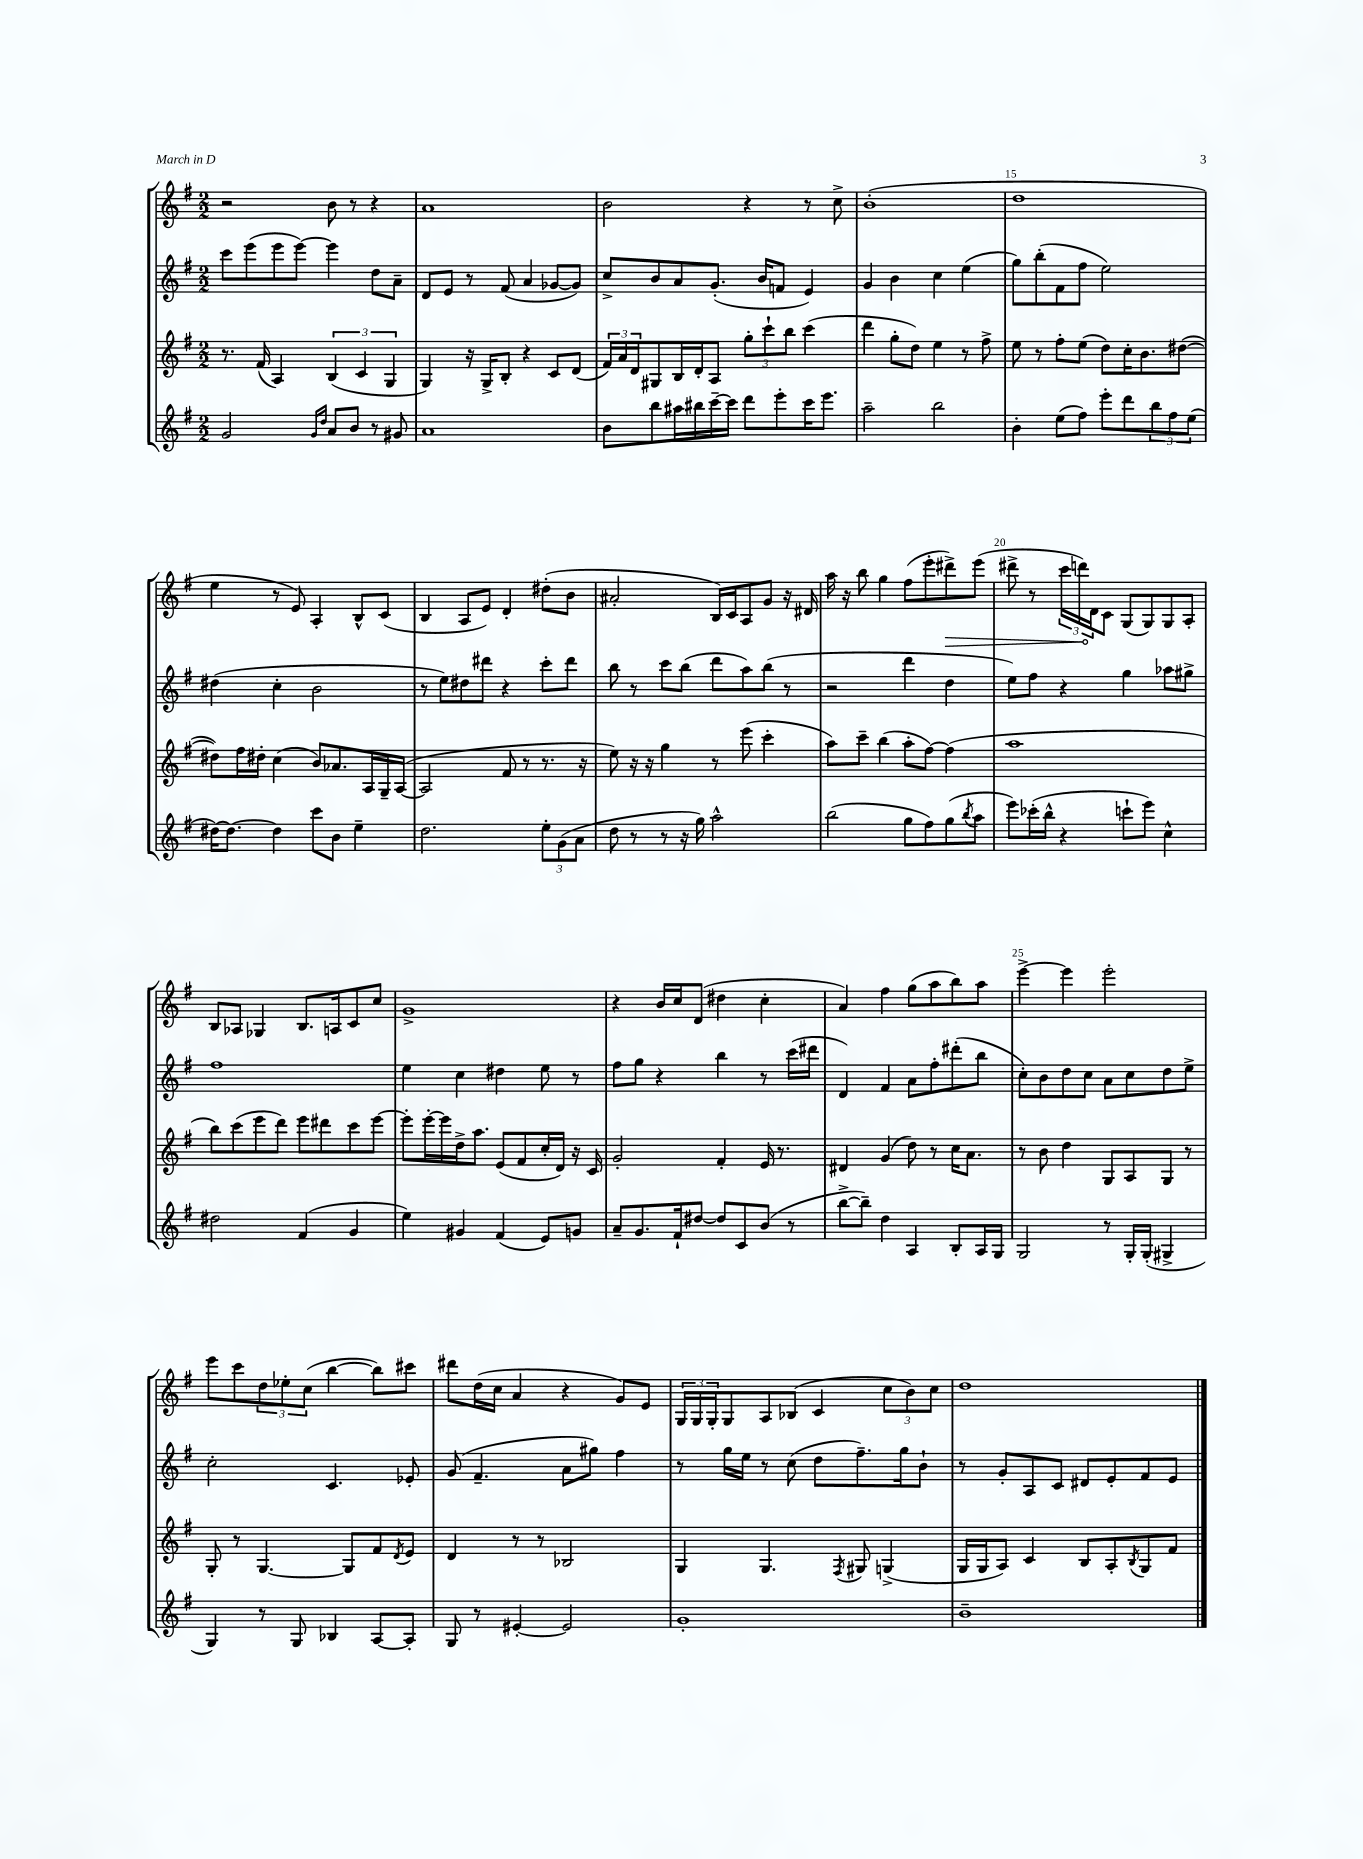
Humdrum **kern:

**kern	**kern	**kern	**kern
*staff4	*staff3	*staff2	*staff1
*clefG2	*clefG2	*clefG2	*clefG2
*k[f#]	*k[f#]	*k[f#]	*k[f#]
*M2/2	*M2/2	*M2/2	*M2/2
2g	8.r	8ccc	2r
.	.	(8eee	.
.	(16f#	.	.
.	4A)	8eee	.
.	.	[8eee)	.
16qqg	.	.	.
16qqdd	.	.	.
8a	(6B	4eee]	8b
8b	.	.	8r
.	6c	.	.
8r	.	8dd	4r
.	6G	.	.
8g#	.	8a~	.
=	=	=	=
1a	4G)	8d	1a
.	.	8e	.
.	16r	8r	.
.	16G^	.	.
.	8B'	(8f#	.
.	4r	4a	.
.	8c	[8g-	.
.	(8d	8g-])	.
=	=	=	=
8b	24f#)	8cc^	2b
.	24a	.	.
.	24d	.	.
8bb	8G#	8b	.
16aa#	16B	8a	.
16bb#	16d'	.	.
[16ccc~	8A	(8.g'	.
16ccc]	.	.	.
8ddd	12gg'	.	4r
.	.	16b	.
.	12ccc`	.	.
8eee'	.	8f	.
.	12bb	.	.
16ccc	(4ccc	4e)	8r
8.eee	.	.	.
.	.	.	8cc^
=	=	=	=
2aa~	4ddd	4g	(1b'
.	8gg'	4b	.
.	8dd)	.	.
2bb	4ee	4cc	.
.	8r	(4ee	.
.	8ff#^	.	.
=	=	=	=
4b'	8ee	8gg)	1dd
.	8r	(8bb'	.
(8ee	8ff#'	8f#	.
8ff#)	(8ee	8ff#	.
8eee'	8dd)	2ee)	.
8ddd	16cc'	.	.
.	8.b	.	.
12bb	.	.	.
12ff#	.	.	.
.	([8dd#	.	.
(12ee	.	.	.
=	=	=	=
[16dd#)	8dd#])	(4dd#	4ee
8.dd#_	.	.	.
.	16ff#	.	.
.	16dd#'	.	.
4dd#]	(4cc	4cc'	8r
.	.	.	8e)
8ccc	8b)	2b	4A'
8b	8.a-	.	.
4ee~	.	.	8B^^
.	16A	.	.
.	16G~	.	(8c
.	([16A	.	.
=	=	=	=
2.dd	2A]	8r	4B
.	.	8ee)	.
.	.	8dd#	8A
.	.	8ddd#	8e)
.	8f#	4r	4d'
.	8r	.	.
12ee'	8.r	8ccc'	(8dd#'
(12g	.	.	.
.	.	8ddd#	8b
12a	.	.	.
.	16r	.	.
=	=	=	=
8dd	8ee)	8bb	2a#'
8r	16r	8r	.
.	16r	.	.
8r	4gg	8ccc	.
16r	.	(8bb	.
16gg)	.	.	.
2aa^^	8r	8ddd	16B)
.	.	.	16c
.	(8eee	8aa)	8A
.	4ccc'	(8bb	8g
.	.	8r	16r
.	.	.	16d#
=	=	=	=
(2bb	8aa)	2r	16aa
.	.	.	16r
.	8ccc~	.	8bb
.	(4bb	.	4gg
8gg	8aa'	4ddd	(8ff#
8ff#)	[8ff#)	.	8eee'
(8gg	(4ff#]	4dd	8ddd#^)
8qbb	.	.	.
8aa	.	.	(8eee
=	=	=	=
8eee)	1aa	8ee)	8ddd#^
(16ccc-'	.	8ff#	8r
16bb^^	.	.	.
4r	.	4r	24ccc
.	.	.	24ddd)
.	.	.	24d
.	.	.	8c
8ccc`	.	4gg	(8G
8eee)	.	.	8G)
4cc^^	.	8aa-	8G
.	.	8gg#^	8A'
=	=	=	=
2dd#	8bb)	1ff#	8B
.	(8ccc	.	8A-
.	8eee	.	4G-
.	8ddd)	.	.
(4f#	8eee	.	8.B
.	8ddd#	.	.
.	.	.	16A
4g	8ccc	.	8c
.	[8eee	.	8cc
=	=	=	=
4ee)	8eee']	4ee	1g^
.	[16eee'	.	.
.	16eee]	.	.
4g#	16dd^	4cc	.
.	8.aa	.	.
(4f#	(8e	4dd#	.
.	8f#	.	.
8e)	16cc'	8ee	.
.	16d)	.	.
8g	16r	8r	.
.	16c	.	.
=	=	=	=
8a~	2g'	8ff#	4r
8.g	.	8gg	.
.	.	4r	16b
16f#`	.	.	16cc
[8dd#	.	.	(8d
8dd#]	4f#'	4bb	4dd#
8c	.	.	.
(8b	16e	8r	4cc'
.	8.r	.	.
8r	.	(16ccc	.
.	.	16ddd#	.
=	=	=	=
[8bb^	4d#	4d)	4a)
8bb~])	.	.	.
4dd	(4g	4f#	4ff#
4A	8dd)	8a	(8gg
.	8r	8ff#'	8aa
8B'	16cc	(8ddd#'	8bb)
.	8.a	.	.
16A	.	8bb	8aa
16G	.	.	.
=	=	=	=
2G	8r	8cc')	[4eee^
.	8b	8b	.
.	4dd	8dd	4eee]
.	.	8cc	.
8r	8G	8a	2eee'
16G'	8A	8cc	.
(16G'	.	.	.
4G#^	8G	8dd	.
.	8r	8ee^	.
=	=	=	=
4G)	8G'	2cc'	8eee
.	8r	.	8ccc
8r	[4.G	.	12dd
.	.	.	12ee-'
8G	.	.	.
.	.	.	(12cc
4B-	.	4.c	[4bb
.	8G]	.	.
[8A	8f#	.	8bb])
.	8qd	.	.
8A']	8e	8e-'	8ccc#
=	=	=	=
8G	4d	(8g	8ddd#
8r	.	4.f#~	(16dd
.	.	.	16cc
[4e#'	8r	.	4a
.	8r	.	.
2e#]	2B-	8a	4r
.	.	8gg#)	.
.	.	4ff#	8g)
.	.	.	8e
=	=	=	=
1g'	4G	8r	24G
.	.	.	24G
.	.	.	24G'
.	.	16gg	8G
.	.	16ee	.
.	4.G	8r	8A
.	.	(8cc	(8B-
.	.	8dd	4c
.	8qF#	.	.
.	8G#	8.ff#~)	.
.	(4G^	.	12cc
.	.	16gg	.
.	.	.	12b)
.	.	8b`	.
.	.	.	12cc
=	=	=	=
1b~	16G	8r	1dd
.	16G	.	.
.	8A)	8g'	.
.	4c	8A	.
.	.	8c	.
.	8B	8d#	.
.	8A'	8e'	.
.	8qB	.	.
.	8G	8f#	.
.	8f#	8e	.
==	==	==	==
*-	*-	*-	*-
